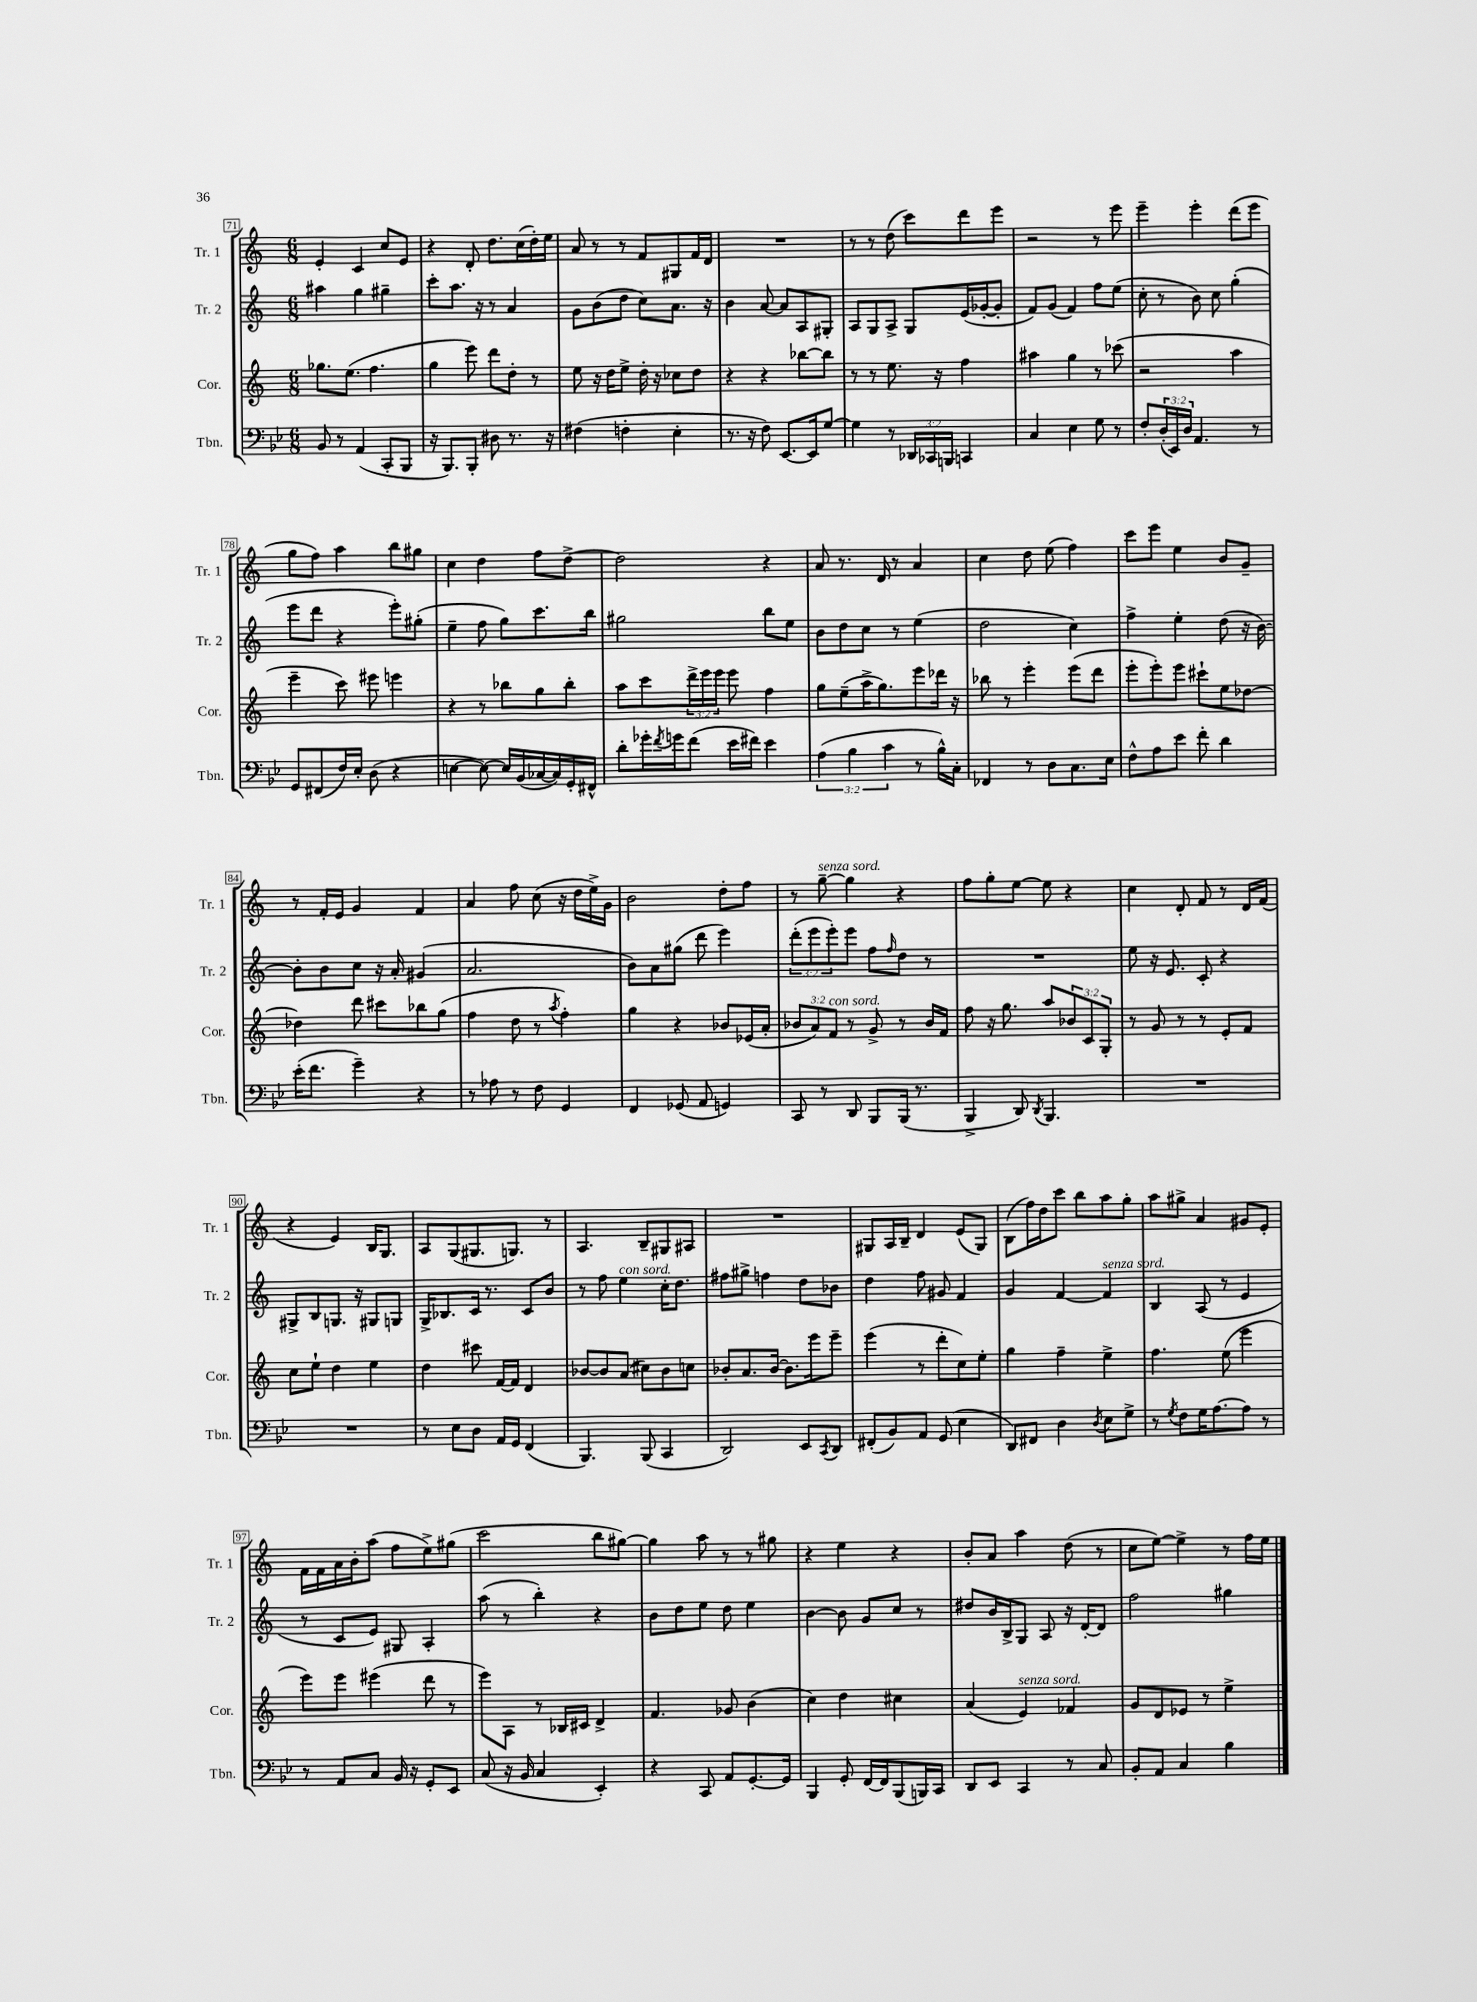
<<
\new StaffGroup <<
\new Staff = "s0" \with { instrumentName = "Tr. 1" shortInstrumentName = "Tr. 1" } {
    \clef treble \key c \major \numericTimeSignature \time 6/8
    e'4-. c'4 c''8 e'8 |
    r4 d'8-. d''8. c''16( d''16-.) e''16 |
    a'8 r8 r8 f'8 gis8 f'16 d'16 |
    R2. |
    r8 r8 d''8( c'''8) d'''8 e'''8 |
    r2 r8 e'''8 |
    e'''4-- e'''4-. d'''8( e'''8 |
    g''8 f''8) a''4 b''8 gis''8 |
    c''4 d''4 f''8 d''8~-> |
    d''2 r4 |
    a'8 r8. d'16 r8 a'4 |
    c''4 d''8 e''8( f''4) |
    c'''8 e'''8 e''4 b'8 g'8-- |
    r8 f'16-. e'16 g'4 f'4 |
    a'4 f''8 c''8( r16 d''16 e''16->) g'16 |
    b'2 d''8-. f''8 |
    r8 g''8~--^\markup { \italic "senza sord." } g''4 r4 |
    f''8 g''8-. e''8~ e''8 r4 |
    c''4 d'8-. f'8 r8 d'16 f'16( |
    r4 e'4) b16 g8. |
    a8 g8( gis8. g8.) r8 |
    a4. b8-- gis8 ais8 |
    R2. |
    gis8 a16 b16-- d'4 e'8( gis8) |
    b8( f''16) d''16 c'''8 b''8 a''8 g''8-. |
    a''8 gis''8-> a'4 gis'8 e'8-. |
    f'16 f'16 a'16 b'16-. a''8( f''8 e''8->) gis''8( |
    c'''2 b''8 gis''8~) |
    gis''4 a''8 r8 r8 gis''8 |
    r4 e''4 r4 |
    b'8-. a'8 a''4 d''8( r8 |
    c''8 e''8~) e''4-> r8 f''16 e''16 \bar "|." |
}
\new Staff = "s1" \with { instrumentName = "Tr. 2" shortInstrumentName = "Tr. 2" } {
    \clef treble \key c \major \numericTimeSignature \time 6/8 \override Staff.TupletNumber.text = #tuplet-number::calc-fraction-text
    ais''4 g''4 gis''4-- |
    c'''8-. a''8. r16 r8 a'4 |
    g'8 b'8( d''8 c''8) a'8. r16 |
    b'4 a'8~ a'8 a8 gis8-. |
    a8 g8 a8-> g8 e'16( ges'16~-. ges'8-. |
    f'8) g'8( f'4) f''8 e''8( |
    c''8-. r8 b'8) c''8 g''4-.( |
    e'''8 d'''8 r4 e'''8-.) gis''8-.( |
    e''4-- f''8 g''8) c'''8. b''16 |
    gis''2 b''8 e''8 |
    b'8 d''8 c''8 r8 e''4( |
    d''2 c''4) |
    f''4-> e''4-. d''8( r16 b'16~) |
    b'8-. b'8 c''8 r16 a'16-. gis'4( |
    a'2. |
    b'8) a'8 gis''8( d'''8 e'''4) |
    \tuplet 3/2 { d'''8-.( e'''8 e'''8-.) } e'''8 f''8 \grace { f''16 } d''8 r8 |
    R2. |
    e''8 r16 e'8. c'8-. r4 |
    gis8-> b8 g8. r16 gis8 g8 |
    g16-> bes8. c'16 r8. c'8 b'8 |
    r8 f''8 e''4^\markup { \italic "con sord." } c''16-. d''8. |
    fis''8 gis''8-> f''4 d''8 bes'8 |
    d''4 f''8 gis'8 f'4 |
    g'4 f'4~ f'4^\markup { \italic "senza sord." } |
    b4 a8( r8 e'4 |
    r8 c'8 e'8) gis8 a4-. |
    a''8( r8 b''4-.) r4 |
    b'8 d''8 e''8 d''8 e''4 |
    b'4~ b'8 g'8 c''8 r8 |
    dis''8 b'16 b16-> g8 a8 r16 d'16~-. d'8 |
    f''2 gis''4 \bar "|." |
}
\new Staff = "s2" \with { instrumentName = "Cor." shortInstrumentName = "Cor." } {
    \clef treble \key c \major \numericTimeSignature \time 6/8 \override Staff.TupletNumber.text = #tuplet-number::calc-fraction-text
    ges''8. e''8.( f''4. |
    g''4 e'''8) d'''8 d''8-. r8 |
    e''8 r16 d''16 e''8-> d''16-. r16 ces''8 d''8 |
    r4 r4 bes''8~ bes''8 |
    r8 r8 e''8. r16 f''4 |
    ais''4 g''4 r8 ces'''8( |
    r2 a''4 |
    e'''4-- c'''8) eis'''8 e'''4 |
    r4 r8 bes''8 g''8 bes''8-. |
    a''8 c'''8 \tuplet 3/2 { d'''16-> e'''16 e'''16 } e'''8 f''4 |
    g''8 e''8--( a''16-> g''8.) e'''8 des'''16 r16 |
    bes''8 r8 e'''4-. e'''8( d'''8 |
    e'''8-. e'''8-.) e'''8 cis'''8-! e''8 des''8~ |
    des''4 d'''8 cis'''8 bes''8 g''8( |
    f''4 d''8 r8 \acciaccatura { a''8 } f''4-.) |
    g''4 r4 bes'8 ees'16( a'16-. |
    \tuplet 3/2 { bes'8 a'8) f'8^\markup { \italic "con sord." } } r8 g'8-> r8 bes'16 f'16 |
    f''8 r16 g''8. a''8 \tuplet 3/2 { bes'8 c'8 g8-. } |
    r8 g'8 r8 r8 e'8-. f'8 |
    c''8 e''8-! d''4 e''4 |
    d''4 cis'''8 f'16~ f'16 d'4 |
    bes'8~ bes'8 a'8( cis''8) bes'8 c''8 |
    bes'8-. a'8. bes'16~ bes'8. e'''16 e'''8-- |
    e'''4( r8 d'''8-. c''8) e''8-. |
    g''4 f''4-- e''4-> |
    f''4. e''8( e'''4 |
    e'''8) e'''8 eis'''4( d'''8 r8 |
    e'''8) a8 r8 bes16 cis'16 d'4-> |
    f'4. ges'8 b'4( |
    c''4) d''4 cis''4 |
    a'4( e'4^\markup { \italic "senza sord." }) fes'4 |
    g'8 d'8 ees'8 r8 e''4-> \bar "|." |
}
\new Staff = "s3" \with { instrumentName = "Tbn." shortInstrumentName = "Tbn." } {
    \clef bass \key bes \major \numericTimeSignature \time 6/8 \override Staff.TupletNumber.text = #tuplet-number::calc-fraction-text
    bes,8 r8 a,4( c,8-. bes,,8 |
    r16 bes,,8.) bes,,8-. dis8 r8. r16 |
    fis4( f4-. ees4-. |
    r8. r16 f8) ees,8.~ ees,16 g8~ |
    g4 r8 \tuplet 3/2 { des,16 ces,16 b,,16 } c,4 |
    c4 ees4 g8 r8 |
    f8-. \tuplet 3/2 { d16-.( ees,16) d16 } a,4. r8 |
    g,8 fis,8( f16) ees16-. d8( r4 |
    e4~ e8~) e16 bes,16( ces16~ ces16) g,16-. fis,16-^ |
    d'8-. ges'16-. \acciaccatura { f'8 } g'16 f'8( ees'16 fis'16) ees'4 |
    \tuplet 3/2 { a4( bes4 c'4 } r8 bes16-^) c16-. |
    fes,4 r8 d8 c8. ees16 |
    f8-^ a8 ees'8 f'8-. d'4 |
    ees'16-.( f'8. g'4--) r4 |
    r8 aes8 r8 f8 g,4 |
    f,4 ges,8( a,8 g,4) |
    c,8 r8 d,8 bes,,8 bes,,16( r8. |
    bes,,4-> d,8) \acciaccatura { d,8 } bes,,4. |
    R2. |
    R2. |
    r8 ees8 d8 a,16 g,16 f,4( |
    bes,,4.) bes,,8( c,4 |
    d,2) ees,8 \acciaccatura { c,8 } d,8 |
    fis,8-.( bes,8) a,8 g,8( ees4 |
    d,8) fis,8 d4 \acciaccatura { d8 } ees8 g8-> |
    r8 \acciaccatura { g8 } f8 g16 a8.~ a8 r8 |
    r8 a,8 c8 bes,16 r16 g,8-. ees,8 |
    c8( r16 bes,16 c4 ees,4-.) |
    r4 c,8 a,8 g,8.~-. g,16 |
    bes,,4 g,8-. f,16~ f,16 bes,,8( b,,16) c,16 |
    d,8 ees,8 c,4 r8 c8 |
    bes,8-. a,8 c4 bes4 \bar "|." |
}
>>
>>
\layout { \context { \Score currentBarNumber = #71 \override BarNumber.stencil = #(make-stencil-boxer 0.1 0.3 ly:text-interface::print) } }
